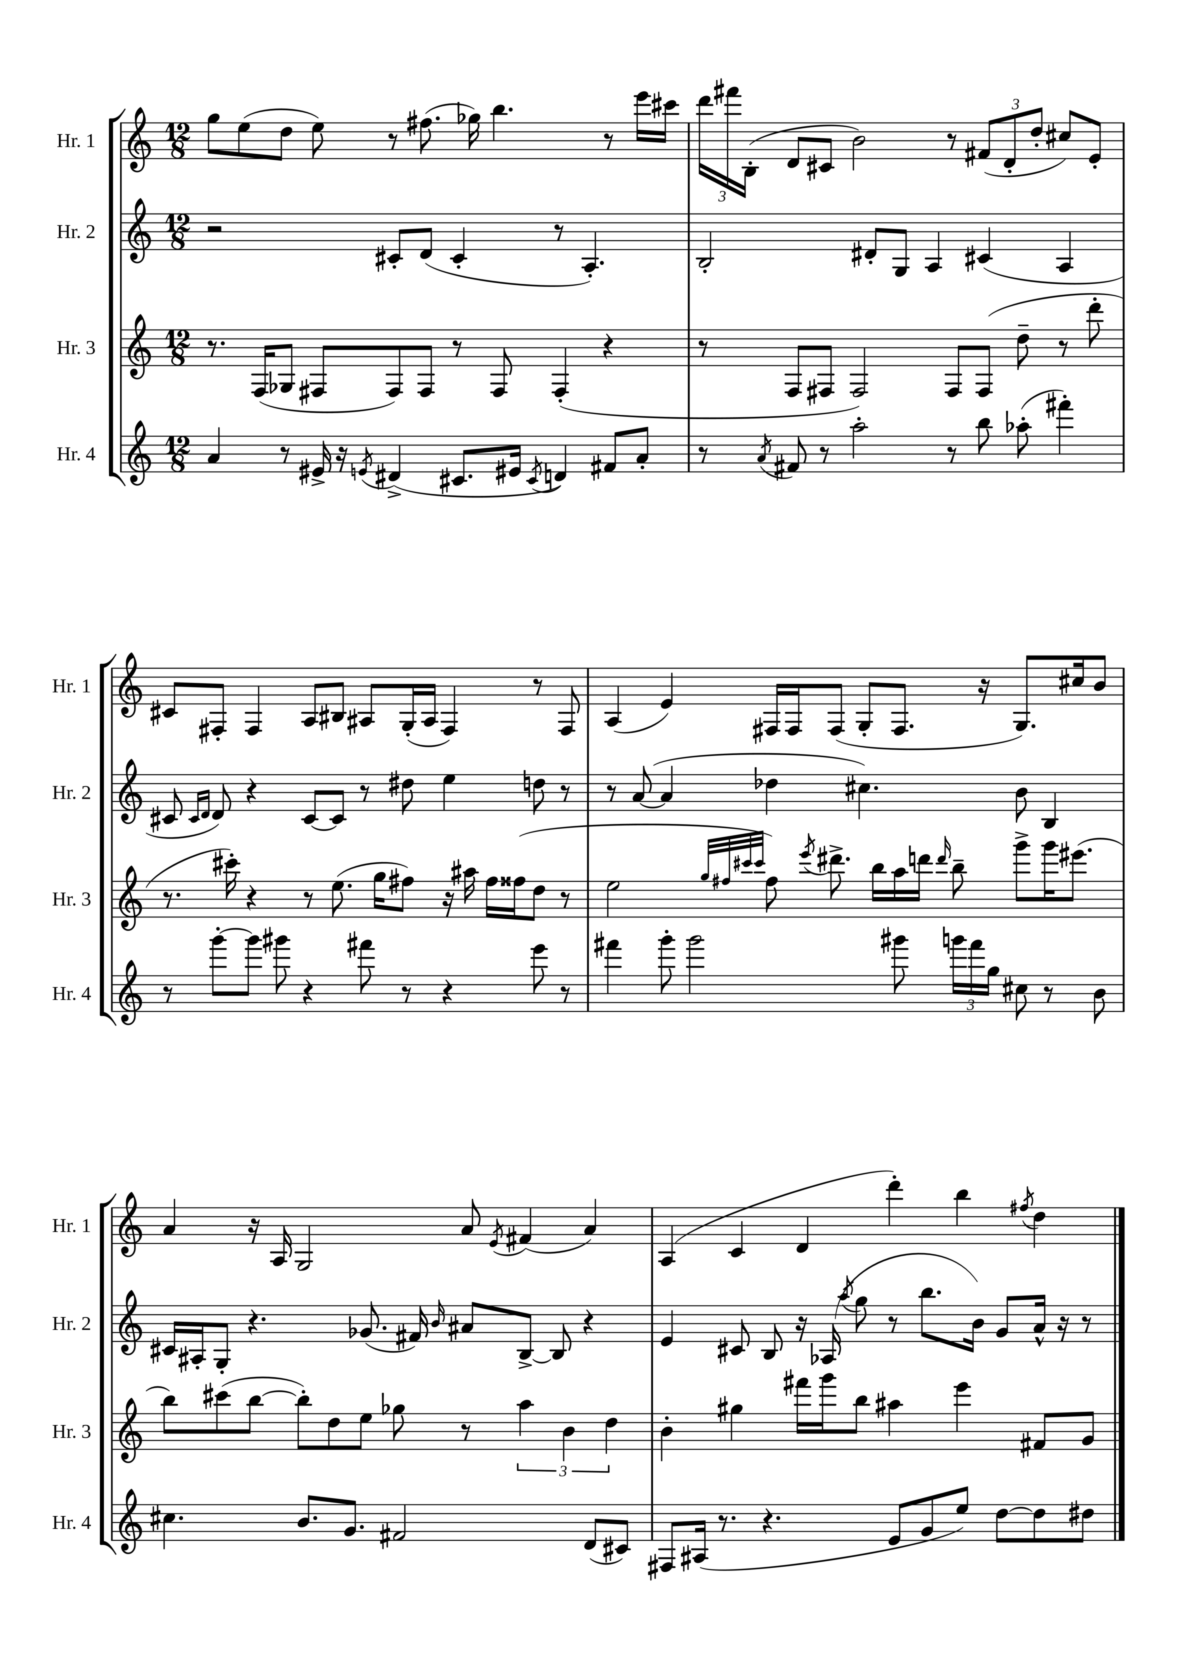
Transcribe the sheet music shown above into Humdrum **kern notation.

**kern	**kern	**kern	**kern
*staff4	*staff3	*staff2	*staff1
*clefG2	*clefG2	*clefG2	*clefG2
*k[]	*k[]	*k[]	*k[]
*M12/8	*M12/8	*M12/8	*M12/8
4a	8.r	2r	8gg
.	.	.	(8ee
.	(16F	.	.
8r	8G-	.	8dd
16e#^	8F#	.	8ee)
16r	.	.	.
8qe	.	.	.
(4d#^	8F#)	8c#'	8r
.	8F#	(8d	(8.ff#
8.c#	8r	4c#'	.
.	.	.	16gg-)
.	8F#	.	4.bb
16e#	.	.	.
8qc#	.	.	.
4d)	(4F#'	8r	.
.	.	4.A')	.
8f#	4r	.	8r
8a'	.	.	16eee
.	.	.	16ccc#
=	=	=	=
8r	8r	2B'	24ddd
.	.	.	24fff#
.	.	.	(24B'
8qa	.	.	.
8f#	8F	.	8d
8r	8F#	.	8c#
2aa'	2F#)	.	2b)
.	.	8d#'	.
.	.	8G	.
.	.	4A	.
8r	8F#	.	8r
8bb	(8F#	(4c#	(12f#
.	.	.	12d'
(8aa-'	8dd~	.	.
.	.	.	12dd'
4fff#')	8r	4A	8cc#)
.	8ddd'	.	8e'
=	=	=	=
8r	8.r	8c#	8c#
.	.	16qqc#	.
.	.	16qqd	.
[8ggg'	.	8d)	8F#'
.	16ccc#')	.	.
8ggg]	4r	4r	4F#
8ggg#	.	.	.
4r	8r	[8c#	8A
.	(8.ee	8c#]	8B#
8fff#	.	8r	8A#
.	16gg	.	.
8r	8ff#)	8dd#	(16G'
.	.	.	16A#
4r	16r	4ee	4F#)
.	16aa#	.	.
.	16ff#	.	.
.	(16ff##	.	.
8eee	8dd	8dd	8r
8r	8r	8r	8F#
=	=	=	=
4fff#	2ee	8r	(4A
.	.	([8a	.
8ggg'	.	4a]	4e)
2ggg	.	.	.
.	32qqgg	.	.
.	32qqff#	.	.
.	32qqccc#	.	.
.	32qqccc#	.	.
.	8ff#)	4dd-	16F#
.	.	.	16F#
.	8qeee	.	.
.	8.ddd#^	.	(8F#
.	.	4.cc#)	8G'
.	16bb	.	.
8ggg#	16aa	.	8.F#
.	16ddd	.	.
.	16qqddd	.	.
24ggg	8bb~	.	.
24fff#	.	.	.
.	.	.	16r
24gg	.	.	.
8cc#	8ggg^	8b	8.G)
8r	16ggg	4B	.
.	(8.eee#	.	16cc#
8b	.	.	8b
=	=	=	=
4.cc#	8bb)	16c#	4a
.	.	16A#'	.
.	(8ccc#	8G'	.
.	[8bb	4.r	16r
.	.	.	16A
8.b	8bb'])	.	2G
.	8dd	.	.
8.g	.	.	.
.	8ee	(8.g-	.
2f#	8gg-	.	.
.	.	16f#)	.
.	.	16qqb	.
.	8r	8a#	8a
.	.	.	8qe
.	6aa	[8B^	(4f#
.	.	8B]	.
.	6b	.	.
(8d	.	4r	4a)
.	6dd	.	.
8c#)	.	.	.
=	=	=	=
8F#	4b'	4e	(4A
(16A#	.	.	.
8.r	.	.	.
.	4gg#	8c#	4c
4.r	.	8B	.
.	16fff#	16r	4d
.	16ggg	(16A-	.
.	.	8qaa	.
.	8bb	8gg	.
8e	4aa#	8r	4ddd')
8g	.	8.bb	.
8ee)	4eee	.	4bb
.	.	16b)	.
[8dd	.	8g	.
.	.	.	8qff#
8dd]	8f#	16a^^	4dd
.	.	16r	.
8dd#	8g	8r	.
==	==	==	==
*-	*-	*-	*-
